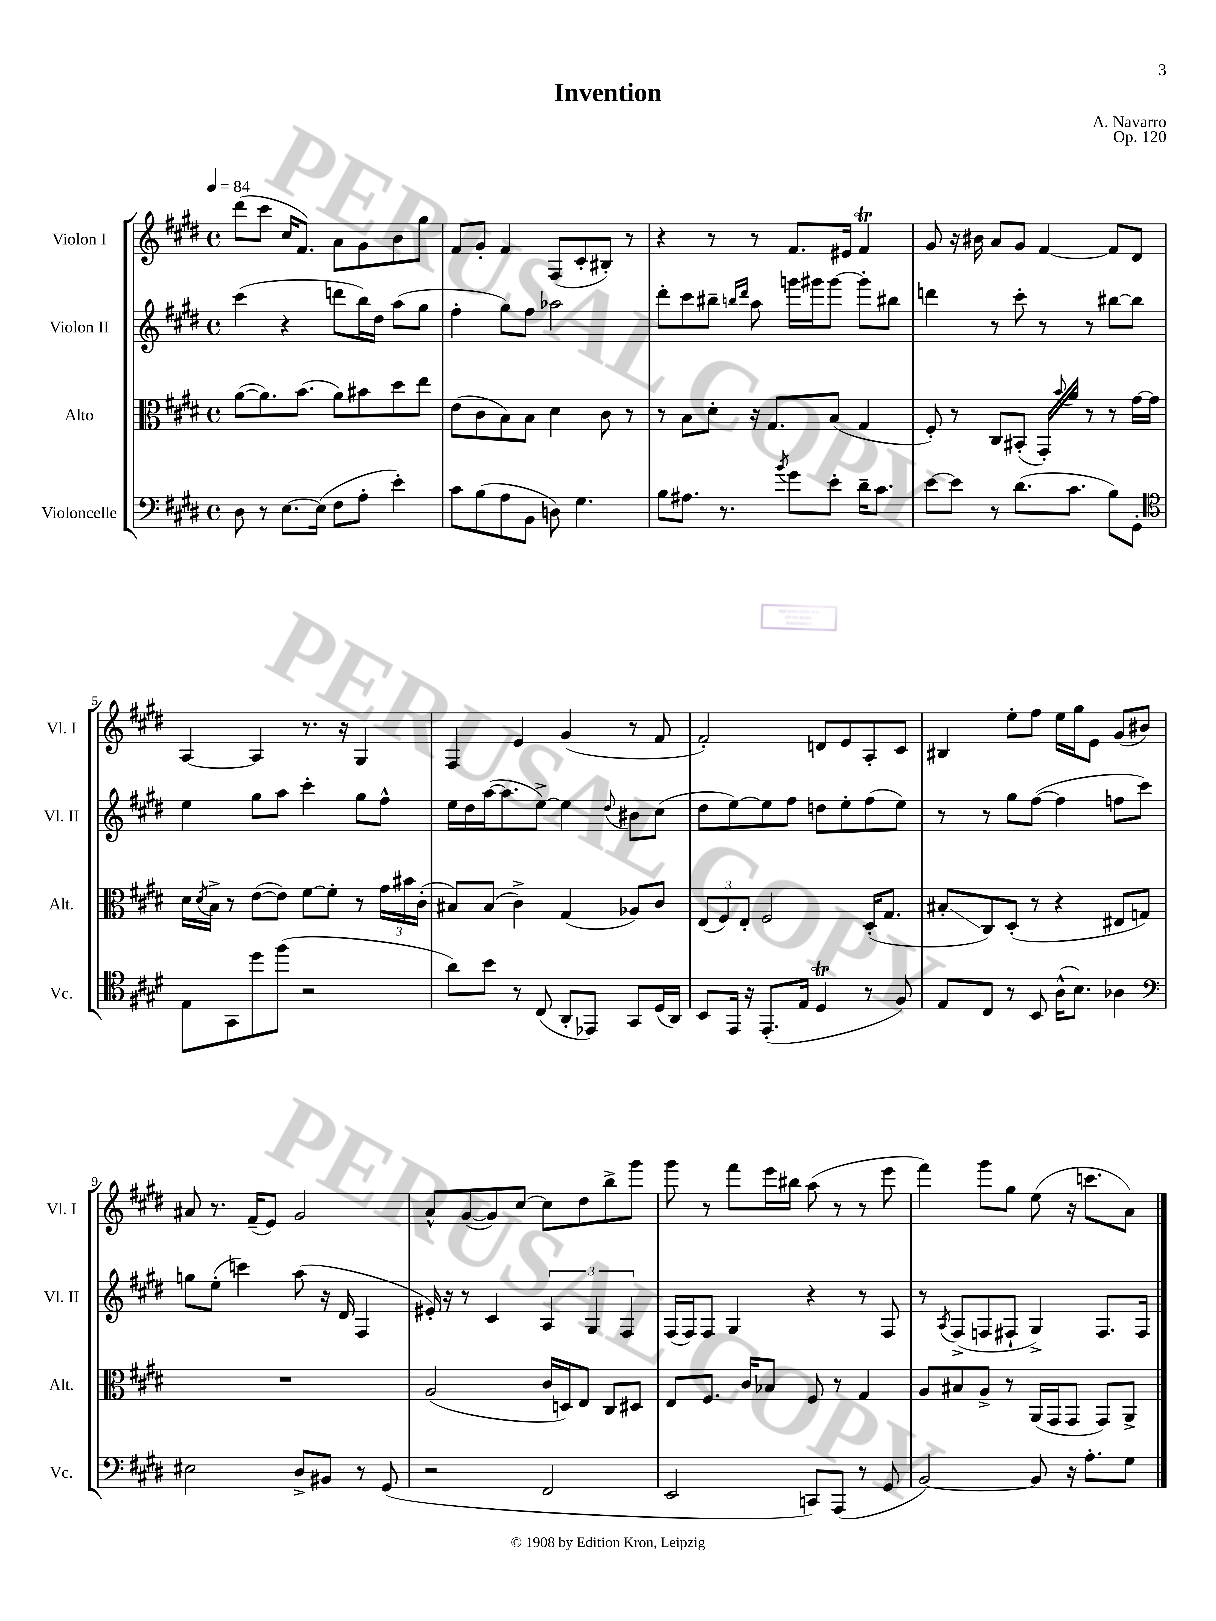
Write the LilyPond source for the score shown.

\header { title = "Invention" composer = "A. Navarro" opus = "Op. 120" }
<<
\new StaffGroup <<
\new Staff = "s0" \with { instrumentName = "Violon I" shortInstrumentName = "Vl. I" } {
    \clef treble \key e \major \defaultTimeSignature \time 4/4 \tempo 4 = 84
    dis'''8( cis'''8 cis''16 fis'8.) a'8 gis'8 b'8 gis''8 |
    fis'8 gis'8-. fis'4 fis8( cis'8-. bis8-.) r8 |
    r4 r8 r8 fis'8. eis'16 fis'4\trill |
    gis'8 r16 bis'16 a'8 gis'8 fis'4~ fis'8 dis'8 |
    a4~ a4 r8. r16 gis4 |
    fis4 e'4 gis'4( r8 fis'8 |
    fis'2-.) d'8 e'8 a8-. cis'8 |
    bis4 e''8-. fis''8 e''16 gis''16 e'8 gis'8( bis'8) |
    ais'8 r8. fis'16--( e'8) gis'2 |
    a'8-^ gis'8~( gis'8) cis''8~ cis''8 dis''8 b''8-> gis'''8 |
    gis'''8 r8 fis'''8 e'''16 bis''16 a''8( r8 r8 e'''8 |
    fis'''4) gis'''8 gis''8 e''8( r16 c'''8. a'8) \bar "|." |
}
\new Staff = "s1" \with { instrumentName = "Violon II" shortInstrumentName = "Vl. II" } {
    \clef treble \key e \major \defaultTimeSignature \time 4/4
    cis'''4( r4 d'''8 b''16) dis''16 a''8( gis''8 |
    fis''4-. gis''8) fis''8 aes''2 |
    dis'''8-. cis'''8 bis''8-- \grace { b''16 dis'''16 } a''8 g'''16 gis'''16 gis'''8~ gis'''8-. bis''8 |
    d'''4 r8 cis'''8-. r8 r8 bis''8~ bis''8 |
    e''4 gis''8 a''8 cis'''4-. gis''8 fis''8-^ |
    e''16 dis''16 a''16~( a''8. e''8~->) e''4 \appoggiatura { dis''8 } bis'8 cis''8( |
    dis''8 e''8~) e''8 fis''8 d''8 e''8-. fis''8( e''8) |
    r8 r8 gis''8 fis''8~( fis''4 f''8 cis'''8) |
    g''8 e''8-.( c'''4) a''8( r16 dis'16 fis4 |
    eis'16-.) r16 r8 cis'4 \tuplet 3/2 { a4 gis4 fis4 } |
    fis16( fis16) fis8 gis4 r4 r8 fis8 |
    r8 \acciaccatura { a8 } fis8->( f8 fis8-! gis4->) fis8. fis16 \bar "|." |
}
\new Staff = "s2" \with { instrumentName = "Alto" shortInstrumentName = "Alt." } {
    \clef alto \key e \major \defaultTimeSignature \time 4/4
    a'8~( a'8.) b'8.( a'8) bis'8 dis''8 e''8 |
    e'8( cis'8 b8) b8 dis'4 cis'8 r8 |
    r8 b8 dis'8-. r16 gis8. b8( gis4 |
    fis8-.) r8 cis8 bis,8-.( gis,16-.) \appoggiatura { b'8 } a'16 r8 r8 gis'16~ gis'16 |
    dis'16 \acciaccatura { dis'8 } b16-> r8 e'8~( e'8) fis'8~ fis'8-. r8 \tuplet 3/2 { gis'16 bis'16 cis'16-.( } |
    bis8) bis8( cis'4->) gis4( aes8) cis'8 |
    \tuplet 3/2 { e8( fis8) e8-. } fis2 dis16-.( gis8. |
    bis8-.\glissando cis8) dis8-.( r8 r4 eis8 g8) |
    R1 |
    a2( cis'16 d16) e8 cis8 dis8 |
    e8 fis8. cis'16 bes8 fis8 r8 gis4 |
    a8 bis8 a8-> r8 a,16( gis,16 gis,8 gis,8) a,8-> \bar "|." |
}
\new Staff = "s3" \with { instrumentName = "Violoncelle" shortInstrumentName = "Vc." } {
    \clef bass \key e \major \defaultTimeSignature \time 4/4
    dis8 r8 e8.~ e16( fis8 a8-. e'4-.) |
    cis'8 b8( a8 b,8 d8) gis4. |
    b8 ais8. r8. \acciaccatura { b'8 } gis'8 e'8-. dis'16-- cis'8. |
    e'8~ e'8 r8 dis'8.( cis'8. b8) gis,8-. |
    \clef tenor e8 gis,8 dis''8 fis''8( r2 |
    a'8) b'8 r8 cis8( a,8-. ees,8) gis,8 dis16( a,16) |
    b,8 e,16 r16 e,8.-.( e16 dis4\trill r8 fis8) |
    e8 cis8 r8 b,8 a16-^( b8.) aes4 |
    \clef bass eis2 dis8-> bis,8 r8 gis,8( |
    r2 fis,2 |
    e,2 c,8) a,,8( r8 gis,8 |
    b,2~) b,8 r16 a8.-. gis8 \bar "|." |
}
>>
>>
